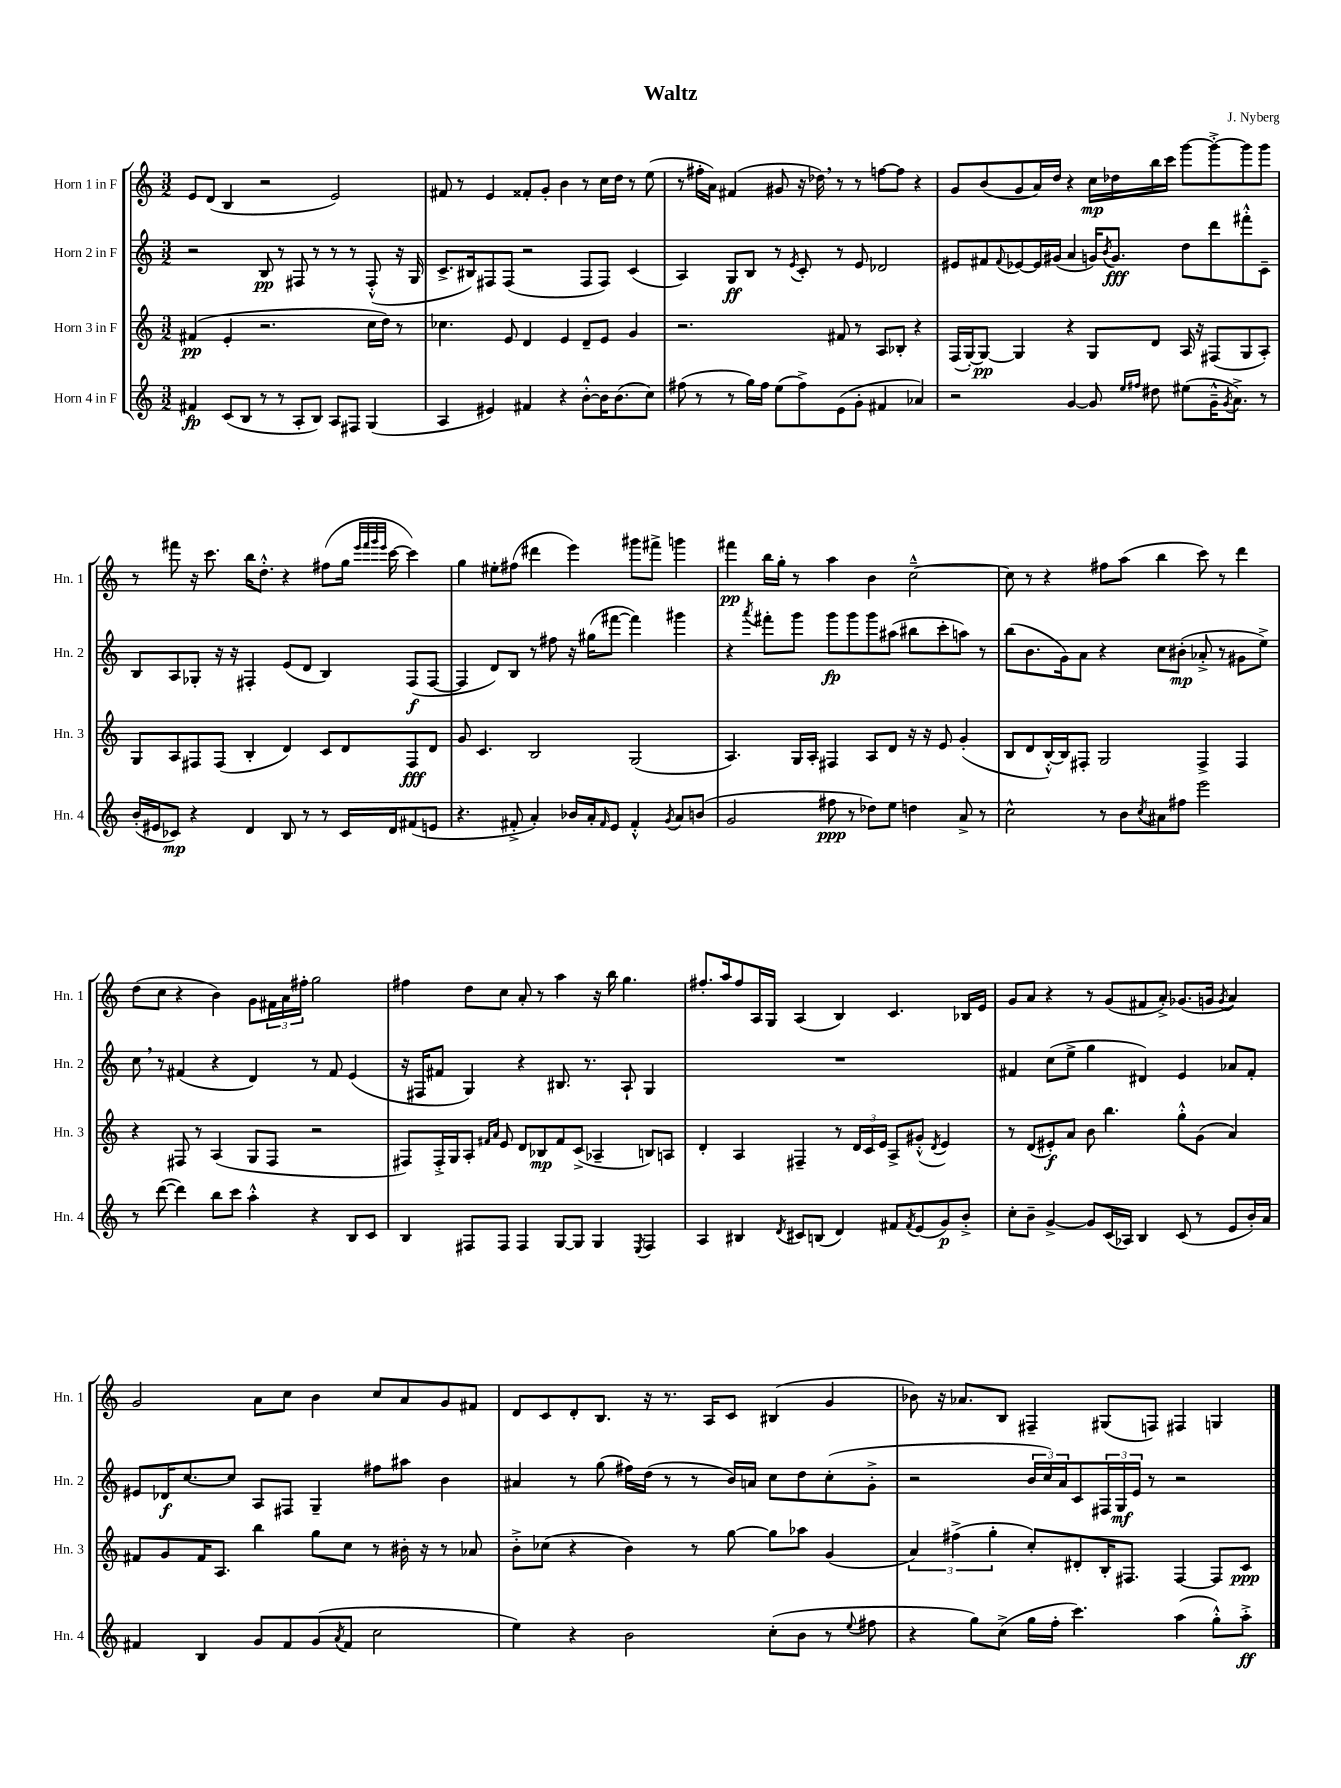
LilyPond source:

\header { title = "Waltz" composer = "J. Nyberg" }
<<
\new StaffGroup <<
\new Staff = "s0" \with { instrumentName = "Horn 1 in F" shortInstrumentName = "Hn. 1" } {
    \clef treble \key c \major \numericTimeSignature \time 3/2
    e'8 d'8( b4 r2 e'2) |
    fis'8 r8 e'4 fisis'8-. g'8-. b'4 r8 c''16 d''16 r8 e''8( |
    r8 fis''16-. a'16) fis'4( gis'8 r16 des''16) \breathe r8 r8 f''8~ f''8 r4 |
    g'8 b'8( g'8 a'16) d''16 r4 c''16\mp des''16 b''16 c'''16 g'''8~ g'''8~-.-> g'''8 g'''8 |
    r8 fis'''8 r16 c'''8. b''16 d''8.-.-^ r4 fis''8( g''16 \grace { e'''32 fis'''32 g'''32 e'''32 } c'''16~ c'''4) |
    g''4 eis''8-. fis''8( dis'''4 e'''4) gis'''8 fis'''8-> g'''4 |
    fis'''4\pp b''16 g''16-. r8 a''4 b'4 c''2~---^ |
    c''8 r8 r4 fis''8 a''8( b''4 c'''8) r8 d'''4 |
    d''8( c''8 r4 b'4) g'8 \tuplet 3/2 { fis'16 a'16 fis''16-. } g''2 |
    fis''4 d''8 c''8 a'8-. r8 a''4 r16 b''16 g''4. |
    fis''8.-. a''16 fis''8 a16 g16 a4( b4) c'4. bes16 e'16 |
    g'8 a'8 r4 r8 g'8( fis'8 a'8-.->) ges'8.( g'16 \acciaccatura { g'8 } a'4) |
    g'2 a'8 c''8 b'4 c''8 a'8 g'8 fis'8 |
    d'8 c'8 d'8-. b8. r16 r8. a16 c'8 bis4( g'4 |
    bes'8) r16 aes'8. b8 fis4-- gis8( f8) fis4 g4 \bar "|." |
}
\new Staff = "s1" \with { instrumentName = "Horn 2 in F" shortInstrumentName = "Hn. 2" } {
    \clef treble \key c \major \numericTimeSignature \time 3/2
    r2 b8\pp r8 fis8 r8 r8 r8 fis8-.-^( r16 g16 |
    c'8.-> bis16) fis8 fis8( r2 fis8 fis8) c'4( |
    a4) g8\ff b8 r8 \acciaccatura { e'8 } c'8-. r8 e'8 des'2 |
    eis'8 fis'8 \appoggiatura { fis'8 } ees'8~ ees'16 gis'16( a'4 g'16) \acciaccatura { b'8 } g'8.\fff d''8 d'''8 fis'''8-.-^ c'8-- |
    b8 a8 ges8-. r16 r16 fis4-. e'8( d'8 b4) fis8\f( fis8~ |
    fis4 d'8) b8 r8 fis''8 r16 gis''16( fis'''8~ fis'''4) gis'''4 |
    r4 \acciaccatura { a'''8 } fis'''8-. g'''8 g'''8\fp g'''8 g'''8 ais''8( bis''8 c'''8-. a''8) r8 |
    b''8( b'8. g'16) a'8 r4 c''8 bis'8-.\mp( aes'8-.-> r8 gis'8 e''8->) |
    c''8 \breathe r8 fis'4( r4 d'4) r8 fis'8 e'4( |
    r16 fis16 fis'8 g4) r4 bis8. r8. a8-! g4 |
    R1. |
    fis'4 c''8( e''8-> g''4 dis'4) e'4 aes'8 fis'8-. |
    eis'8 des'16\f c''8.~ c''8 a8 fis8 g4-- fis''8 ais''8 b'4 |
    ais'4 r8 g''8( fis''16) d''16( r8 r8 b'16) a'16 c''8 d''8 c''8-.( g'8-.-> |
    r2 \tuplet 3/2 { b'16 c''16) a'16 } c'8 \tuplet 3/2 { fis16 g16\mf e'16 } r8 r2 \bar "|." |
}
\new Staff = "s2" \with { instrumentName = "Horn 3 in F" shortInstrumentName = "Hn. 3" } {
    \clef treble \key c \major \numericTimeSignature \time 3/2
    fis'4\pp( e'4-. r2. c''16 d''16) r8 |
    ces''4. e'8 d'4 e'4 d'8-- e'8 g'4 |
    r2. fis'8 r8 a8 bes8-. r4 |
    f16( g16~-.) g8~\pp g4 r4 g8 d'8 a16 r16 fis8( g8 a8-.) |
    g8 a8 fis8 fis8( b4-. d'4) c'8 d'8 fis8\fff d'8 |
    g'8 c'4. b2 g2( |
    a4.) g16 a16-. fis4 a8 d'8 r16 r16 e'8 g'4-.( |
    b8 d'8 b16~-.-^) b16 fis8-. g2 fis4-> fis4 |
    r4 fis8 r8 a4( g8 fis8 r2 |
    fis8) fis16-.-> g16 a8-. \grace { fis'16 a'16 } e'8 d'8 bes8\mp fis'8 c'8->( aes4-- b8) a8 |
    d'4-. a4 fis4-- r8 \tuplet 3/2 { d'16 c'16 e'16 } a8-> gis'8-.-^( \acciaccatura { d'8 } e'4) |
    r8 d'8( eis'8-.\f) a'8 b'8 b''4. g''8-.-^ g'8( a'4) |
    fis'8 g'8 fis'16 a8. b''4 g''8 c''8 r8 bis'16-. r16 r8 aes'8 |
    b'8-.-> ces''8( r4 b'4) r8 g''8~ g''8 aes''8 g'4( |
    \tuplet 3/2 { a'4) fis''4->( g''4-. } c''8-.) dis'8-. b16-. fis8. fis4~ fis8 c'8\ppp \bar "|." |
}
\new Staff = "s3" \with { instrumentName = "Horn 4 in F" shortInstrumentName = "Hn. 4" } {
    \clef treble \key c \major \numericTimeSignature \time 3/2
    fis'4\fp c'8( b8 r8 r8 a8-. b8) a8 fis8 g4( |
    a4 eis'4) fis'4 r4 b'8~-.-^ b'16 b'8.( c''8) |
    fis''8( r8 r8 g''16) fis''16 e''8( fis''8->) e'8( g'8-. fis'4 aes'4) |
    r2 g'4~ g'8 \grace { e''16 fis''16 } dis''8 eis''8( g'16---^ \acciaccatura { g'8 } a'8.->) r8 |
    b'16-.( eis'16 ces'8\mp) r4 d'4 b8 r8 r8 ces'16 d'16 fis'8( e'8 |
    r4. fis'8-.-> a'4-.) bes'16 a'16-. \grace { fis'16 } e'8 fis'4-.-^ \acciaccatura { g'8 } a'8 b'8( |
    g'2 fis''8\ppp r8 des''8) e''8 d''4 a'8-> r8 |
    c''2-^ r8 b'8 \acciaccatura { c''8 } ais'8 fis''8 e'''2 |
    r8 d'''8~( d'''4) b''8 c'''8 a''4-.-^ r4 b8 c'8 |
    b4 fis8 fis8 fis4 g8~ g8 g4 \acciaccatura { e8 } fis4 |
    a4 bis4 \acciaccatura { d'8 } cis'8 b8( d'4) fis'8 \acciaccatura { fis'8 } e'8( g'8\p) b'8-.-> |
    c''8-. b'8-- g'4~-> g'8 c'16( aes16) b4 c'8( r8 e'8 b'16-.) a'16 |
    fis'4 b4 g'8 fis'8 g'8( \acciaccatura { a'8 } fis'8 c''2 |
    e''4) r4 b'2 c''8-.( b'8 r8 \appoggiatura { e''8 } fis''8 |
    r4 g''8) c''8->( g''16 f''16-. c'''4.) a''4( g''8-.-^) a''8-.->\ff \bar "|." |
}
>>
>>
\layout { \context { \Score \remove "Bar_number_engraver" } }
